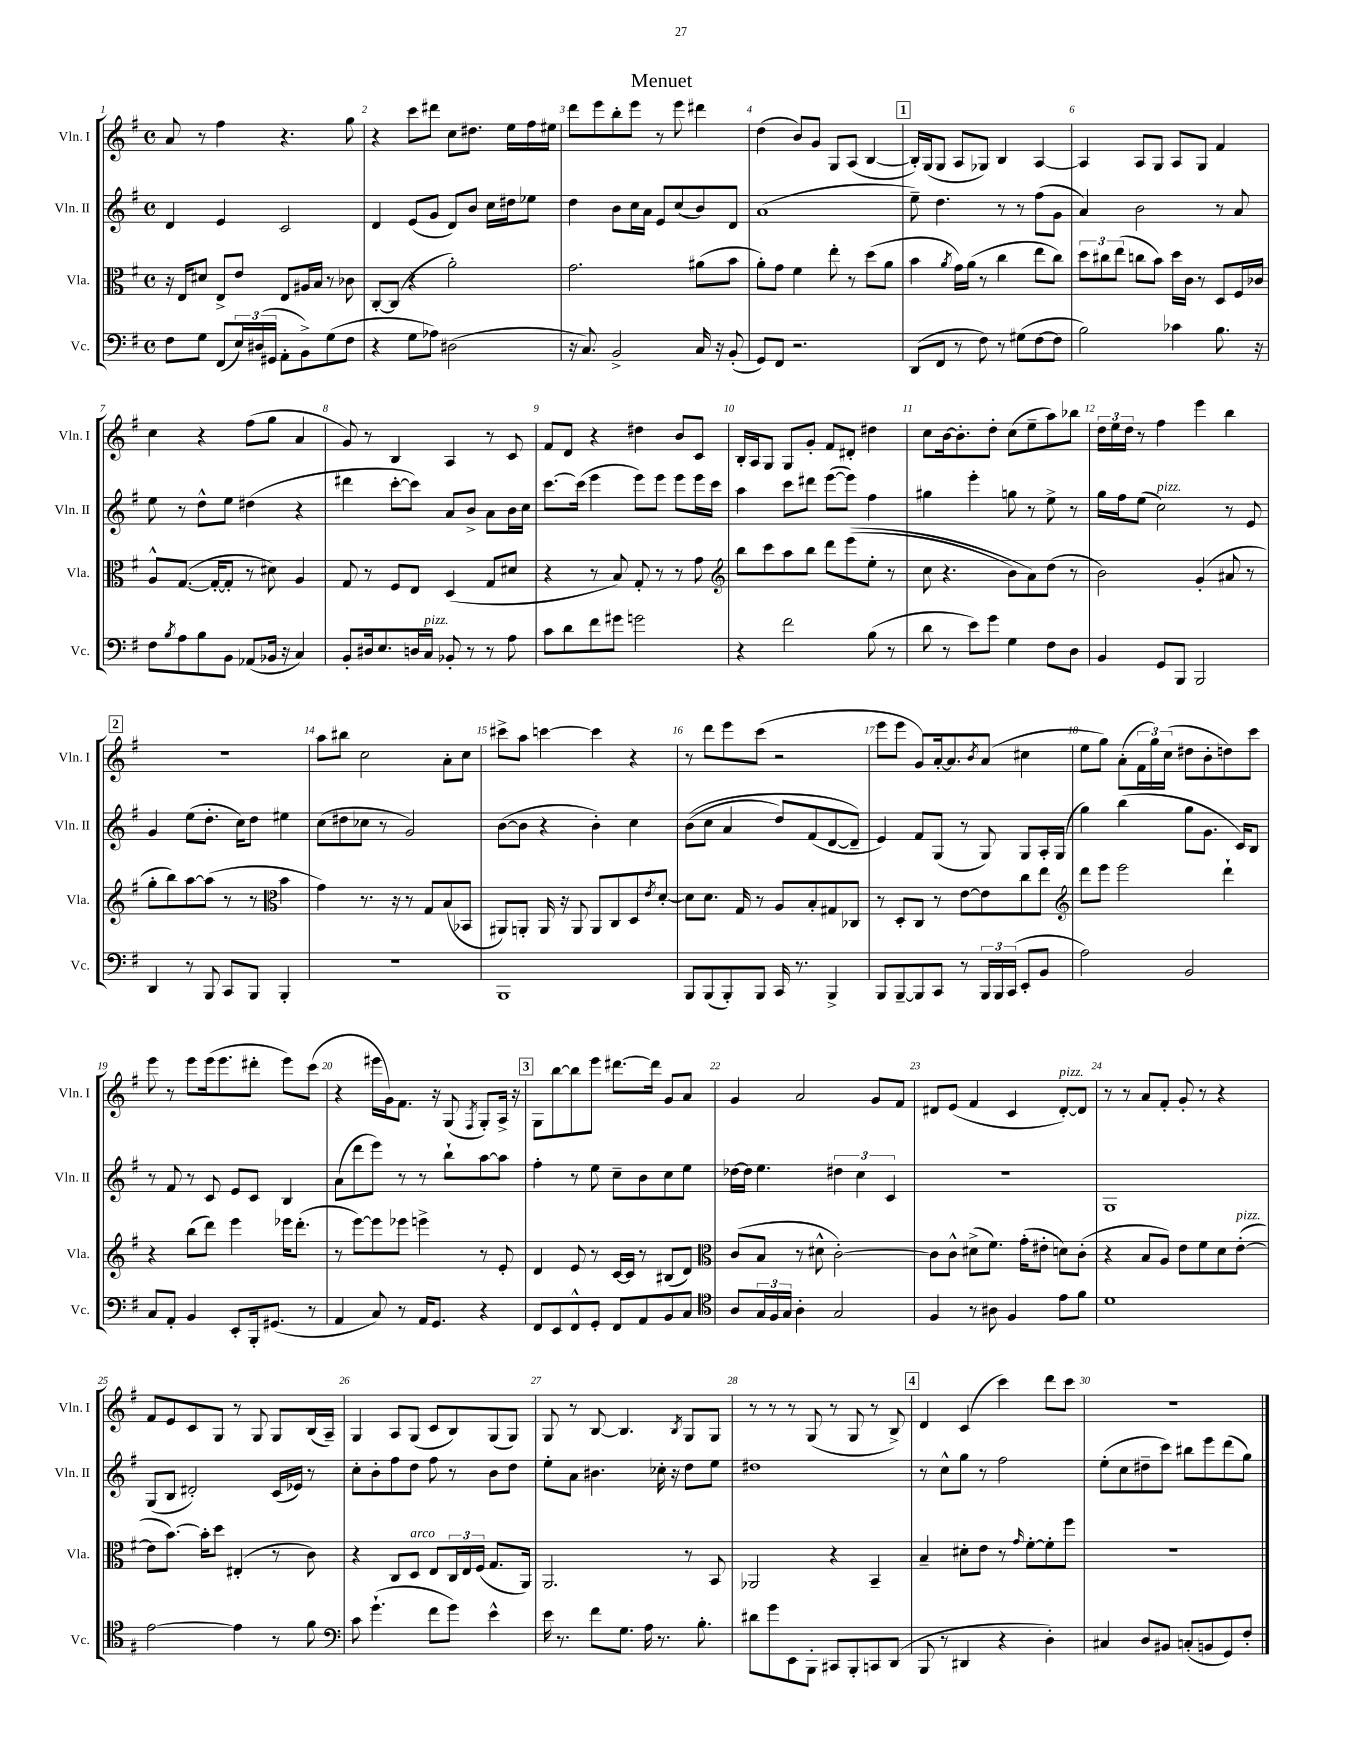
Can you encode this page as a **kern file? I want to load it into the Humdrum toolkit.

**kern	**kern	**kern	**kern
*part4	*part3	*part2	*part1
*staff4	*staff3	*staff2	*staff1
*I"Vc.	*I"Vla.	*I"Vln. II	*I"Vln. I
*I'Vc.	*I'Vla.	*I'Vln. II	*I'Vln. I
*clefF4	*clefC3	*clefG2	*clefG2
*k[f#]	*k[f#]	*k[f#]	*k[f#]
*M4/4	*M4/4	*M4/4	*M4/4
*met(c)	*met(c)	*met(c)	*met(c)
=1	=1	=1	=1
8F#\L	16r	4d/	8a/
.	16E/KL	.	.
8G\J	8d#X/J	.	8r
(8FF#/L	8E^/L	4e/	4ff#\
24E/L)	8e/J	.	.
(24D#X/	.	.	.
24GG#X/JJ	.	.	.
8AA'\L	8E/L	2c/	4.r
8BB^\)	16A#X/L	.	.
.	16B/JJ	.	.
(8G\	8r	.	.
8F#\J	8c-X\	.	8gg\
=2	=2	=2	=2
4r	[8C'/L	4d/	4r
.	(8C/J]	.	.
8G\L	4r	(8e/L	8ccc\L
8A-X\J)	.	8g/J	8ddd#X\J
(2D#X\	2a'\)	8d/L)	8cc\L
.	.	8b/J	8.dd#X\J
.	.	16cc\LL	.
.	.	16dd#X\J	16ee\LL
.	.	8ee-X\J	16ff#\
.	.	.	16ee#X\JJ
=3	=3	=3	=3
16r	2.g\	4dd\	8ddd\L
8.C/)	.	.	.
.	.	.	8eee\
2BB^/	.	8b\L	8bb'\
.	.	16cc\L	8eee\J
.	.	16a\JJ	.
.	.	8e/L	8r
.	.	(8cc/	8eee\
16C/	(8a#X\L	8b/)	4ddd#X\
16r	.	.	.
(8BB'/	8b\J	8d/J	.
=4	=4	=4	=4
8GG/L)	8a'\L)	(1a	(4dd\
8FF#/J	8g\J	.	.
2.r	4f#\	.	8b/L)
.	.	.	8g/J
.	8ee'\	.	8G/L
.	8r	.	(8A/J
.	(8dd\L	.	[4B/
.	8a\J	.	.
!!LO:REH:place=s1:t=1
=5	=5	=5	=5
(8DD/L	4b\	8ee~\)	16B'/LL])
.	.	.	(16G/J
8FF#/J	.	4.dd\	8G/J
.	8qa/	.	.
8r	16g\LL)	.	8A/L
.	(16a\JJ	.	.
8F#\)	8r	.	8G-X/J)
8r	4cc\	8r	4B/
(8G#X\L	.	8r	.
[8F#\	8ee\L	(8ff#\L	[4A/
8F#\J]	8cc\J)	8g\J	.
=6	=6	=6	=6
2B\)	12dd\L	4a/)	4A/]
.	12cc#X\	.	.
.	(12ee\J	.	.
.	8ccn\L	2b\	8A/L
.	8b\J)	.	8G/J
4c-X\	16dd\LL	.	8A/L
.	16c\JJ	.	.
.	8r	.	8G/J
8.B\	8D/L	8r	4f#/
.	16F#/L	8a/	.
16r	16c-X/JJ	.	.
!!LO:LB:g=z
=7	=7	=7	=7
8F#\L	8A^^/L	8ee\	4cc\
8qB/	.	.	.
8A\	([8.G/J	8r	.
8B\	.	8dd^^\L	4r
.	16G'/KL_	.	.
8BB\J	8G'/J]	8ee\J	.
(8AA-X/L	8r	(4dd#X\	(8ff#\L
16BB-X/Jk	8d#X\)	.	8gg\J
16r	.	.	.
4C/)	4A/	4r	4a/
=8	=8	=8	=8
8BB'/L	8G/	4ddd#X\	8g/)
16D#X/k	8r	.	8r
8.E/	.	.	.
.	8F#/L	[8ccc'\L	4B/
16Dn/L	8E/J	8ccc\J])	.
!LO:TX:a:i:t=pizz.	!	!	!
16C/JJ	.	.	.
8BB-X'/	(4D/	8a/L	4A/
8r	.	8b^/J	.
8r	8G/L	8a\L	8r
8A\	8d#X/J	16b\L	8c/
.	.	16cc\JJ	.
=9	=9	=9	=9
8c\L	4r	[8.ccc\L	8f#/L
8d\	.	.	8d/J
.	.	(16ccc\Jk]	.
8f#\	8r	4eee\	4r
8g#X\J	8B/)	.	.
2gn\	8G'/	8eee\L)	4dd#X\
.	8r	8eee\J	.
.	8r	8eee\L	8b/L
.	8g\	16eee\L	8c/J
.	.	16ccc\JJ	.
=10	=10	=10	=10
*	*clefG2	*	*
4r	8bb\L	4aa\	16B'/LL
.	.	.	16A/J
.	8ccc\	.	8G/J
2f#\	8aa\	8ccc\L	8G/L
.	8bb\J	8ddd#X\J	8g'/J
.	8ddd\L	([8eee\L	8f#/L
.	((8eee\	8eee\J])	8d#X'/J
(8B\	8ee'\J	4ff#\	4dd#X\
8r	8r	.	.
=11	=11	=11	=11
8d\	8cc\	4gg#X\	8cc\L
8r	4.r	.	[16b\k
.	.	.	8.b'\]
8e\L)	.	4eee'\	.
8g\J	.	.	8dd'\J
4G\	8b\L)	8ggn\	(8cc\L
.	8a\)	8r	8ee~\
8F#\L	(8dd\J	8ee^\	8aa\)
8D\J	8r	8r	8bb-X\J
=12	=12	=12	=12
4BB/	2b\)	16gg\LL	24dd\LL
.	.	.	24ee\
.	.	16ff#\J	.
.	.	.	24dd\JJ
.	.	(8ee\J	8r
!	!	!LO:TX:a:i:t=pizz.	!
8GG/L	.	2cc\)	4ff#\
8BBB/J	.	.	.
2BBB/	(4g'/	.	4eee\
.	8a#X/	8r	4bb\
.	8r	8e/	.
!!LO:LB:g=z
!!LO:REH:place=s1:t=2
=13	=13	=13	=13
4DD/	8gg'\L	4g/	1r
.	8bb\)	.	.
8r	[8aa\	(8ee\L	.
8BBB/	(8aa\J]	8.dd'\J	.
8CC/L	8r	.	.
.	.	16cc\KL)	.
8BBB/J	8r	8dd\J	.
*	*clefC3	*	*
4BBB'/	4b\	4ee#X\	.
=14	=14	=14	=14
1r	4g\)	(8cc\L	8aa\L
.	.	8dd#X\	8bb#X\J
.	8.r	8cc-X\J	2cc\
.	.	8r	.
.	16r	.	.
.	8r	2g/)	.
.	8G/L	.	.
.	(8B/	.	8a'\L
.	8BB-X/J	.	8cc\J
=15	=15	=15	=15
1BBB	8AA#X/L)	([8b\L	8ccc#X^\L
.	8AAn'/J	8b\J]	8aa\J
.	16AA/	4r	[4cccn\
.	16r	.	.
.	8AA/	.	.
.	8AA/L	4b'\)	4ccc\]
.	8C/	.	.
.	8D/	4cc\	4r
.	8qe/	.	.
.	[8d'/J	.	.
=16	=16	=16	=16
8BBB/L	8d\L]	((8b\L	8r
(8BBB/	8.d\J	8cc\J	8ddd\L
8BBB'/)	.	4a/	8eee\
.	16G/	.	.
8BBB/J	8r	.	(8ccc\J
16CC/	8A/L	8dd/L)	2r
8.r	.	.	.
.	8B'/	(8f#/	.
4BBB^/	8G#X/	[8d/	.
.	8C-X/J	8d~/J])	.
=17	=17	=17	=17
8BBB/L	8r	4e/)	8eee\L
[8BBB~/	8D'/L	.	8eee\J
8BBB/]	8C/J	8f#/L	8g/L)
8CC/J	8r	(8G/J	[16a'/k
.	.	.	8.a/]
8r	[8e\L	8r	.
.	.	.	8qb/
24BBB/LL	8e\]	8G/)	(8a/J
24BBB/	.	.	.
(24CC/JJ	.	.	.
8EE'/L	8cc\	8G/L	4cc#X\
8BB/J	8ee\J	16A'/L	.
.	.	(16G/JJ	.
=18	=18	=18	=18
*	*clefG2	*	*
2A\)	8ddd\L	4gg\)	8ee\L
.	8eee\J	.	8gg\J)
.	2eee\	(4bb\	(8a'\L
.	.	.	24f#\L
.	.	.	24gg\)
.	.	.	(24cc\JJ
2BB/	.	8gg\L	8dd#X\L
.	.	8.g\J	8b'\
.	4ddd`\	.	8ddn\)
.	.	16c/KL)	.
.	.	8B/J	8ccc\J
!!LO:LB:g=z
=19	=19	=19	=19
8C/L	4r	8r	8eee\
8AA'/J	.	8f#/	8r
4BB/	(8bb\L	8r	8eee\L
.	8ddd\J)	8c/	(16eee\k
.	.	.	8.eee\
8EE'/L	4eee\	8e/L	.
16BBB'/k	.	8c/J	8ddd#X'\J
(8.GG#X/J	.	.	.
.	16eee-X\KL	4B/	8eee\L)
.	(8.ddd'\J	.	.
8r	.	.	(8ccc\J
=20	=20	=20	=20
4AA/	8r	(8a\L	4r
.	[8eee\L)	8ddd\	.
8C/)	8eee\]	8eee\J)	16eee#X\LL
.	.	.	16g\J)
8r	8eee-X\J	8r	8.f#\J
16AA/KL	4eeen^\	8r	.
8.GG/J	.	.	16r
.	.	8bb`\L	(8G/
.	.	.	8qF#/
4r	8r	[8aa\	8G'/L)
.	8e'/	8aa\J]	16A^/Jk
.	.	.	16r
!!LO:REH:place=s1:t=3
=21	=21	=21	=21
8FF#/L	4d/	4ff#'\	8G\L
8EE/	.	.	[8bb\
8FF#^^/	8e/	8r	8bb\]
8GG'/J	8r	8ee\	8eee\J
8FF#/L	[16c/LL	8cc~\L	[8.ddd#X\L
.	16c/JJ]	.	.
8AA/	8r	8b\	.
.	.	.	16ddd#\Jk]
8BB/	(8B#X/L	8cc\	8g/L
8C/J	8d/J)	8ee\J	8a/J
=22	=22	=22	=22
*clefC4	*clefC3	*	*
8A/L	(8c/L	[16dd-X\LL	4g/
.	.	16dd-\JJ]	.
24G/L	8B/J	4.ee\	.
24F#/	.	.	.
24G/JJ	.	.	.
4A'\	8r	.	2a/
.	8d#X^^\	.	.
2G/	[2c'\)	6dd#X\	.
.	.	6cc\	.
.	.	.	8g/L
.	.	6c/	.
.	.	.	8f#/J
=23	=23	=23	=23
4F#/	8c\L]	1r	8d#X/L
.	8c^^\J	.	(8e/J
8r	(8d#X^\L	.	4f#/
8A#X\	8.f#\J)	.	.
4F#/	.	.	4c/
.	(16g'\KL	.	.
.	8e#X'\J	.	.
!	!	!	!LO:TX:a:i:t=pizz.
8e\L	8dn\L)	.	[8d#'/L)
8f#\J	(8c'\J	.	8d#/J]
=24	=24	=24	=24
1d	4r	1G	8r
.	.	.	8r
.	8B/L	.	8a/L
.	8A/J)	.	8f#'/J
.	8e\L	.	8g'/
.	8f#\	.	8r
.	8d\	.	4r
!	!LO:TX:a:i:t=pizz.	!	!
.	([8e'\J	.	.
!!LO:LB:g=z
=25	=25	=25	=25
[2e\	8e\L]	(8G/L	8f#/L
.	[8.b\J)	8B/J	8e/
.	.	2d#X'/)	8c/
.	16b'\KL]	.	.
.	8dd\J	.	8G/J
4e\]	(4E#X'/	.	8r
.	.	.	8G/
8r	8r	(16c/LL	8G/L
.	.	16e-X/JJ)	.
8f#\	8c\)	8r	(16B/L
.	.	.	16A~/JJ)
=26	=26	=26	=26
*clefF4	*	*	*
8c\	4r	8cc'\L	4G/
(4.g`\	.	8b'\	.
.	8C/L	8ff#\	8A/L
!	!LO:TX:a:i:t=arco	!	!
.	8D/J	8dd\J	(8G/J
8f#\L	8E/L	8ff#\	8c/L
8g\J)	24C/L	8r	8B/)
.	24E/	.	.
.	(24F#/JJ	.	.
4e^^\	8.G/L	8b\L	(8G/
.	.	8dd\J	8G/J)
.	16AA/Jk)	.	.
=27	=27	=27	=27
16e\	2.AA/	8ee'\L	8G/
8.r	.	.	.
.	.	8a\J	8r
8f#\L	.	4.b#X\	[8B/
8.G\J	.	.	4.B/]
16A\	.	.	.
8.r	.	16cc-X'\	.
.	.	16r	.
.	.	.	8qB/
.	8r	8dd\L	8G/L
8.B'\	.	.	.
.	8BB/	8ee\J	8G/J
=28	=28	=28	=28
8d#X\L	2AA-X/	1dd#X	8r
8g\	.	.	8r
8EE\	.	.	8r
8BBB'\J	.	.	(8G/
8CC#X/L	4r	.	8r
8BBB'/	.	.	8G/
8CCn/	4BB~/	.	8r
(8DD/J	.	.	8B^/)
!!LO:REH:place=s1:t=4
=29	=29	=29	=29
8BBB/	4B~/	8r	4d/
8r	.	8cc^^\L	.
4DD#X/	8d#X'\L	8gg\J	(4c/
.	8e\J	8r	.
4r	8r	2ff#\	4ccc\)
.	16qqg/	.	.
.	[8f#'\L	.	.
4D'\)	8f#'\]	.	8ddd\L
.	8ff#\J	.	8ccc\J
=30	=30	=30	=30
4C#X/	1r	(8ee'\L	1r
.	.	8cc\	.
8D/L	.	8dd#X~\	.
8BB#X/J	.	8ccc\J)	.
(8Cn'/L	.	8bb#X\L	.
8BBn/	.	8eee\	.
8GG/)	.	(8ddd\	.
8F#'/J	.	8gg\J)	.
==	==	==	==
*-	*-	*-	*-
